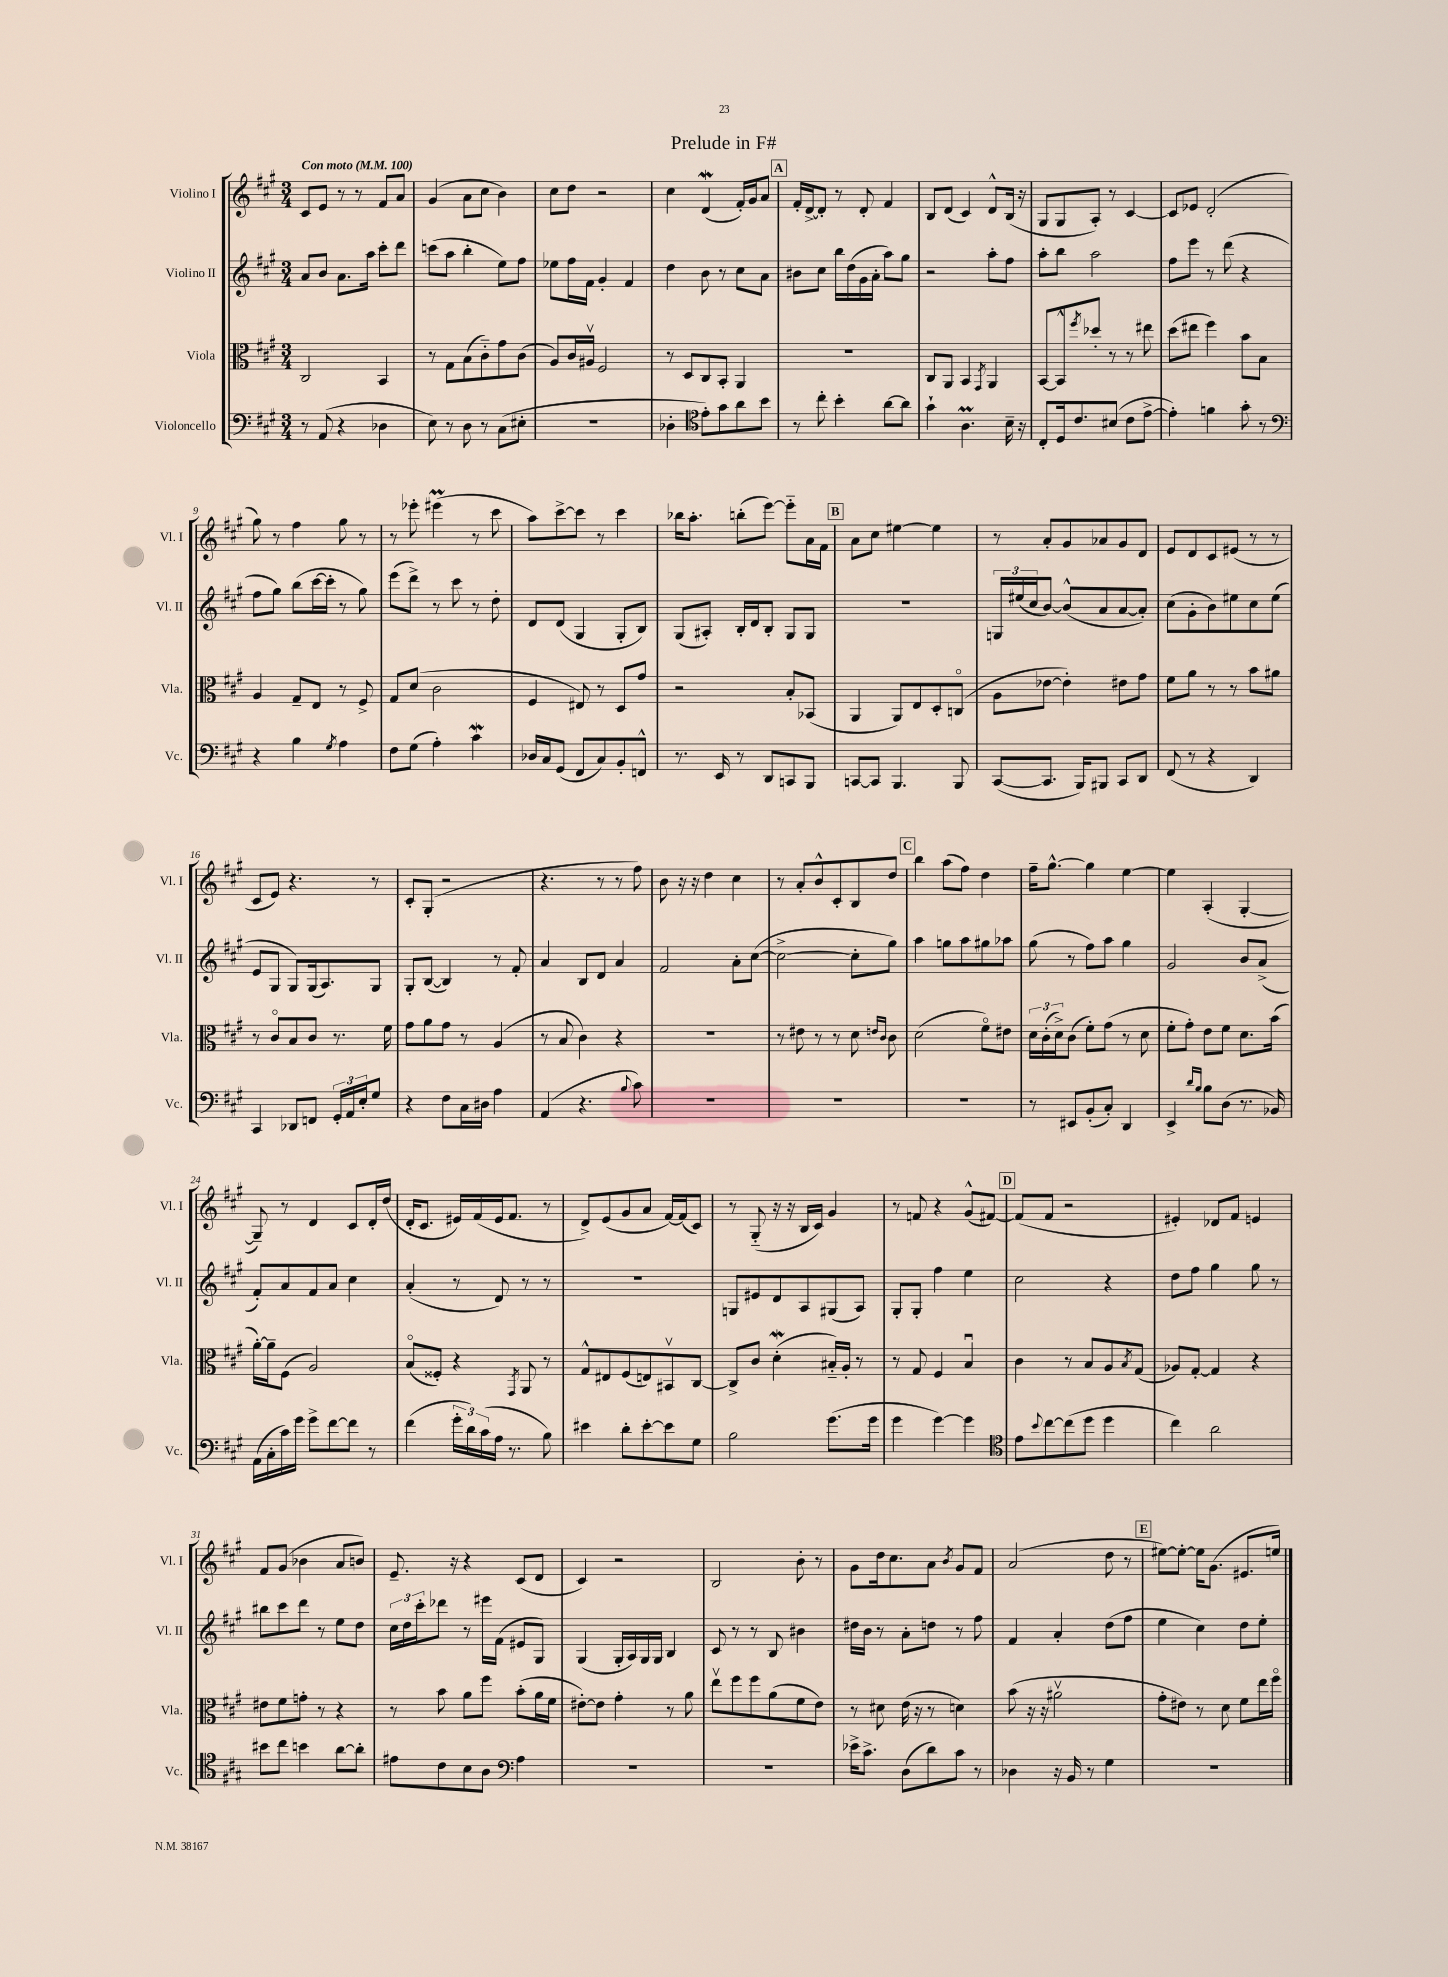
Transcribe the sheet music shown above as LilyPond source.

\header { title = "Prelude in F#" }
<<
\new StaffGroup <<
\new Staff = "s0" \with { instrumentName = "Violino I" shortInstrumentName = "Vl. I" } {
    \clef treble \key a \major \numericTimeSignature \time 3/4 \tempo "Con moto" 4 = 100
    cis'8 e'8 r8 r8 fis'8 a'8 |
    gis'4( a'8 cis''8 b'4) |
    cis''8 d''8 r2 |
    cis''4 d'4\mordent( fis'16-.) gis'16 a'8 |
    \mark \markup { \box "A" } fis'16-. d'16~-> d'8-. r8 d'8-. fis'4 |
    b8 d'8( cis'4) d'8-^ b16( r16 |
    gis8 gis8 a8-.) r8 cis'4~ |
    cis'8 ees'8 d'2-.( |
    gis''8) r8 fis''4 gis''8 r8 |
    r8 ees'''8-. eis'''4\prall( r8 cis'''8 |
    a''8) cis'''8~-> cis'''8 r8 cis'''4 |
    bes''16 a''8.-. b''8-.( e'''8~) e'''8-_ a'16 fis'16 |
    \mark \markup { \box "B" } a'8 cis''8 eis''4~ eis''4 |
    r8 a'8-. gis'8 aes'8 gis'8 d'8 |
    e'8 d'8 cis'8 eis'8( r8 r8 |
    cis'8 e'8) r4. r8 |
    cis'8-. gis8-.( r2 |
    r4. r8 r8 fis''8) |
    b'8 r16 r16 d''4 cis''4 |
    r8 a'8-. b'8-^ cis'8-. b8 d''8 |
    \mark \markup { \box "C" } b''4 a''8( fis''8) d''4 |
    fis''16-- gis''8.~-^ gis''4 e''4~ |
    e''4 a4-.( gis4~-. |
    gis8--) r8 d'4 cis'8 d'16-. d''16( |
    d'16-. cis'8. eis'16) fis'16( eis'16 fis'8. r8 |
    d'8->) e'8( gis'8 a'8 fis'16~) fis'16( cis'8) |
    r8 gis8-_( r16 r16 b16 cis'16) gis'4 |
    r8 f'8 r4 gis'8-^( fis'8~) |
    \mark \markup { \box "D" } fis'8( fis'8 r2 |
    eis'4-.) des'8 fis'8 e'4 |
    fis'8 gis'8( bes'4 a'8 b'8) |
    e'8.-- r16 r4 cis'8( d'8 |
    cis'4) r2 |
    b2 b'8-. r8 |
    gis'8 d''16 cis''8. a'8 \acciaccatura { b'8 } gis'8 fis'8 |
    a'2( d''8 r8 |
    \mark \markup { \box "E" } eis''8~) eis''8~-. eis''16 gis'8.( eis'8. e''16) \bar "|." |
}
\new Staff = "s1" \with { instrumentName = "Violino II" shortInstrumentName = "Vl. II" } {
    \clef treble \key a \major \numericTimeSignature \time 3/4
    a'8 b'8 a'8. a''16 cis'''8-. d'''8 |
    c'''8( a''8 b''4-. e''8) fis''8 |
    ees''8 fis''16 fis'16 gis'4-. fis'4 |
    d''4 b'8 r8 cis''8 a'8 |
    \mark \markup { \box "A" } bis'8 cis''8 b''16 d''16( gis'16 a'16-. a''8) gis''8 |
    r2 a''8-. fis''8 |
    a''8-. b''8 a''2 |
    fis''8 e'''8 r8 d'''8( r4 |
    fis''8 gis''8) b''8( cis'''16~ cis'''16-. r8 gis''8) |
    e'''8( d'''8->) r8 cis'''8 r8 d''8-. |
    d'8 d'8( gis4 gis8-. b8) |
    gis8( ais8-.) b16-. d'16 b8-. gis8 gis8 |
    \mark \markup { \box "B" } R2. |
    \tuplet 3/2 { g16 eis''16( cis''16 } b'8~) b'8-^( a'8 a'8~ a'8-.) |
    cis''8( gis'8-. b'8) eis''8 cis''8 eis''8( |
    e'8 gis8 gis8) gis16( a8.) gis8 |
    gis8-. b8~( b4) r8 fis'8-. |
    a'4 b8 d'8 a'4 |
    fis'2 a'8-. cis''8~( |
    cis''2~-> cis''8-. gis''8) |
    \mark \markup { \box "C" } a''4 g''8 a''8 gis''8 aes''8 |
    gis''8( r8 fis''8) a''8 gis''4 |
    gis'2 b'8 a'8->( |
    fis'8-.) a'8 fis'8 a'8 cis''4 |
    a'4-.( r8 d'8) r8 r8 |
    R2. |
    g8 eis'8 d'8 a8 gis8( a8) |
    gis8-. gis8-. fis''4 e''4 |
    \mark \markup { \box "D" } cis''2 r4 |
    d''8 fis''8 gis''4 gis''8 r8 |
    bis''8 cis'''8 d'''8 r8 e''8 d''8 |
    \tuplet 3/2 { cis''16 d''16 cis'''16-. } des'''8 r8 eis'''16 fis'16( eis'8 gis8) |
    gis4( gis16-. a16) gis16 gis16 b4 |
    cis'8 r8 r8 b8 bis'4 |
    dis''16 b'16 r8 a'8-. d''8 r8 fis''8 |
    fis'4 a'4-. d''8( fis''8 |
    \mark \markup { \box "E" } e''4 cis''4) d''8 e''8-. \bar "|." |
}
\new Staff = "s2" \with { instrumentName = "Viola" shortInstrumentName = "Vla." } {
    \clef alto \key a \major \numericTimeSignature \time 3/4
    cis2 b,4 |
    r8 gis8 b8( cis'8-_) gis'8 cis'8( |
    a8) cis'16 ais16\upbow fis2 |
    r8 d8 cis8 b,8-. a,4 |
    \mark \markup { \box "A" } R2. |
    cis8 a,8 b,4 \acciaccatura { gis,8 } a,4 |
    b,8~ b,8-^ \acciaccatura { fis''8 } des''8-. r8 r8 eis''8 |
    d''8( eis''8 fis''4) b'8 b8 |
    a4 gis8-- e8 r8 fis8-> |
    gis8 d'8( cis'2 |
    fis4 eis8) r8 d8 gis'8 |
    r2 b8-. bes,8( |
    \mark \markup { \box "B" } a,4 a,8) e8 d8-. c8\flageolet( |
    a8 ees'8~ ees'4-.) eis'8 gis'8 |
    fis'8 a'8 r8 r8 b'8 ais'8 |
    r8 cis'8\flageolet b8 cis'8 r8. fis'16 |
    gis'8 a'8 gis'8 r8 a4( |
    r8 b8 cis'4) r4 |
    R2. |
    r8 eis'8 r8 r8 d'8 \grace { e'16 cis'16 } cis'8 |
    \mark \markup { \box "C" } d'2( fis'8\flageolet) eis'8 |
    \tuplet 3/2 { d'16 cis'16-.( d'16->) } cis'8( fis'8-.) gis'8( r8 d'8 |
    fis'8-. gis'8-.) e'8 fis'8 d'8. b'16( |
    a'16~-.) a'16-- fis8( a2) |
    b8\flageolet( fisis8-.) r4 \acciaccatura { gis,8 } a,8 r8 |
    gis8-^ eis8 fis8( e8) bis,8\upbow cis8~ |
    cis8-> cis'8 d'4-.\mordent( bis16-_) a16-. r8 |
    r8 gis8 fis4 b4\downbow |
    \mark \markup { \box "D" } cis'4 r8 b8 a8 \acciaccatura { b8 } gis8( |
    aes8) gis8~-. gis4 r4 |
    eis'8 fis'8 g'8-. r8 r4 |
    r8 b'8 a'8 fis''8 b'8-.( a'16 fis'16 |
    eis'8~-.) eis'8 gis'4-. r8 a'8 |
    e''8\upbow fis''8 fis''8 a'8( fis'8 e'8) |
    r8 dis'8 e'16( r16 r8 d'4) |
    b'8( r16 r16 ais'2\upbow |
    \mark \markup { \box "E" } gis'8-. eis'8) r8 d'8 fis'8 e''16 fis''16\flageolet \bar "|." |
}
\new Staff = "s3" \with { instrumentName = "Violoncello" shortInstrumentName = "Vc." } {
    \clef bass \key a \major \numericTimeSignature \time 3/4
    r8 a,8( r4 des4 |
    e8) r8 d8 r8 cis8( eis8-. |
    R2. |
    des4-. \clef tenor e'8-.) gis'8 a'8 b'8 |
    \mark \markup { \box "A" } r8 cis''8-. b'4-. a'8~ a'8 |
    gis'4-! a4.\prall b16-- r16 |
    cis8-. d16 cis'8. bis8( cis'8 e'8~-> |
    e'4-.) f'4 gis'8-. r8 |
    \clef bass r4 b4 \acciaccatura { gis8 } a4 |
    fis8 gis8( a4-.) cis'4\mordent |
    des16 cis16 gis,8( fis,8 cis8) b,8-. f,8-^ |
    r8. e,16 r8 d,8 c,8 b,,8 |
    \mark \markup { \box "B" } c,8~ c,8 b,,4. b,,8 |
    cis,8~( cis,8. b,,16) bis,,8 cis,8 d,8 |
    fis,8( r8 r4 d,4) |
    cis,4 des,8 f,8 \tuplet 3/2 { gis,16-. a,16 e16-. } gis8 |
    r4 fis8 cis16 dis16 a4 |
    a,4( r4. \appoggiatura { b8 } cis'8) |
    R2. |
    R2. |
    \mark \markup { \box "C" } R2. |
    r8 eis,8 b,8-.( cis8-.) d,4 |
    e,4-> \grace { d'16 b16 } b8 d8( r8. bes,16) |
    a,16( cis16-. cis'16) gis'16 gis'8-> fis'8~ fis'8 r8 |
    fis'4( \tuplet 3/2 { gis'16-. d'16) cis'16( } a16 r8. b8) |
    eis'4 d'8-. eis'8~-. eis'8 gis8 |
    b2 gis'8.( gis'16 |
    gis'4 gis'4~) gis'4 |
    \mark \markup { \box "D" } \clef tenor e'8 \appoggiatura { b'8 } cis''8~ cis''8( d''8 d''4 |
    cis''4) a'2 |
    bis'8 cis''8 b'4 a'8~ a'8-. |
    eis'8 cis'8 b8 a8 \clef bass a4 |
    R2. |
    R2. |
    ees'16-> cis'8.-> d8( d'8) cis'8 r8 |
    des4 r16 b,16 r8 gis4 |
    \mark \markup { \box "E" } R2. \bar "|." |
}
>>
>>
